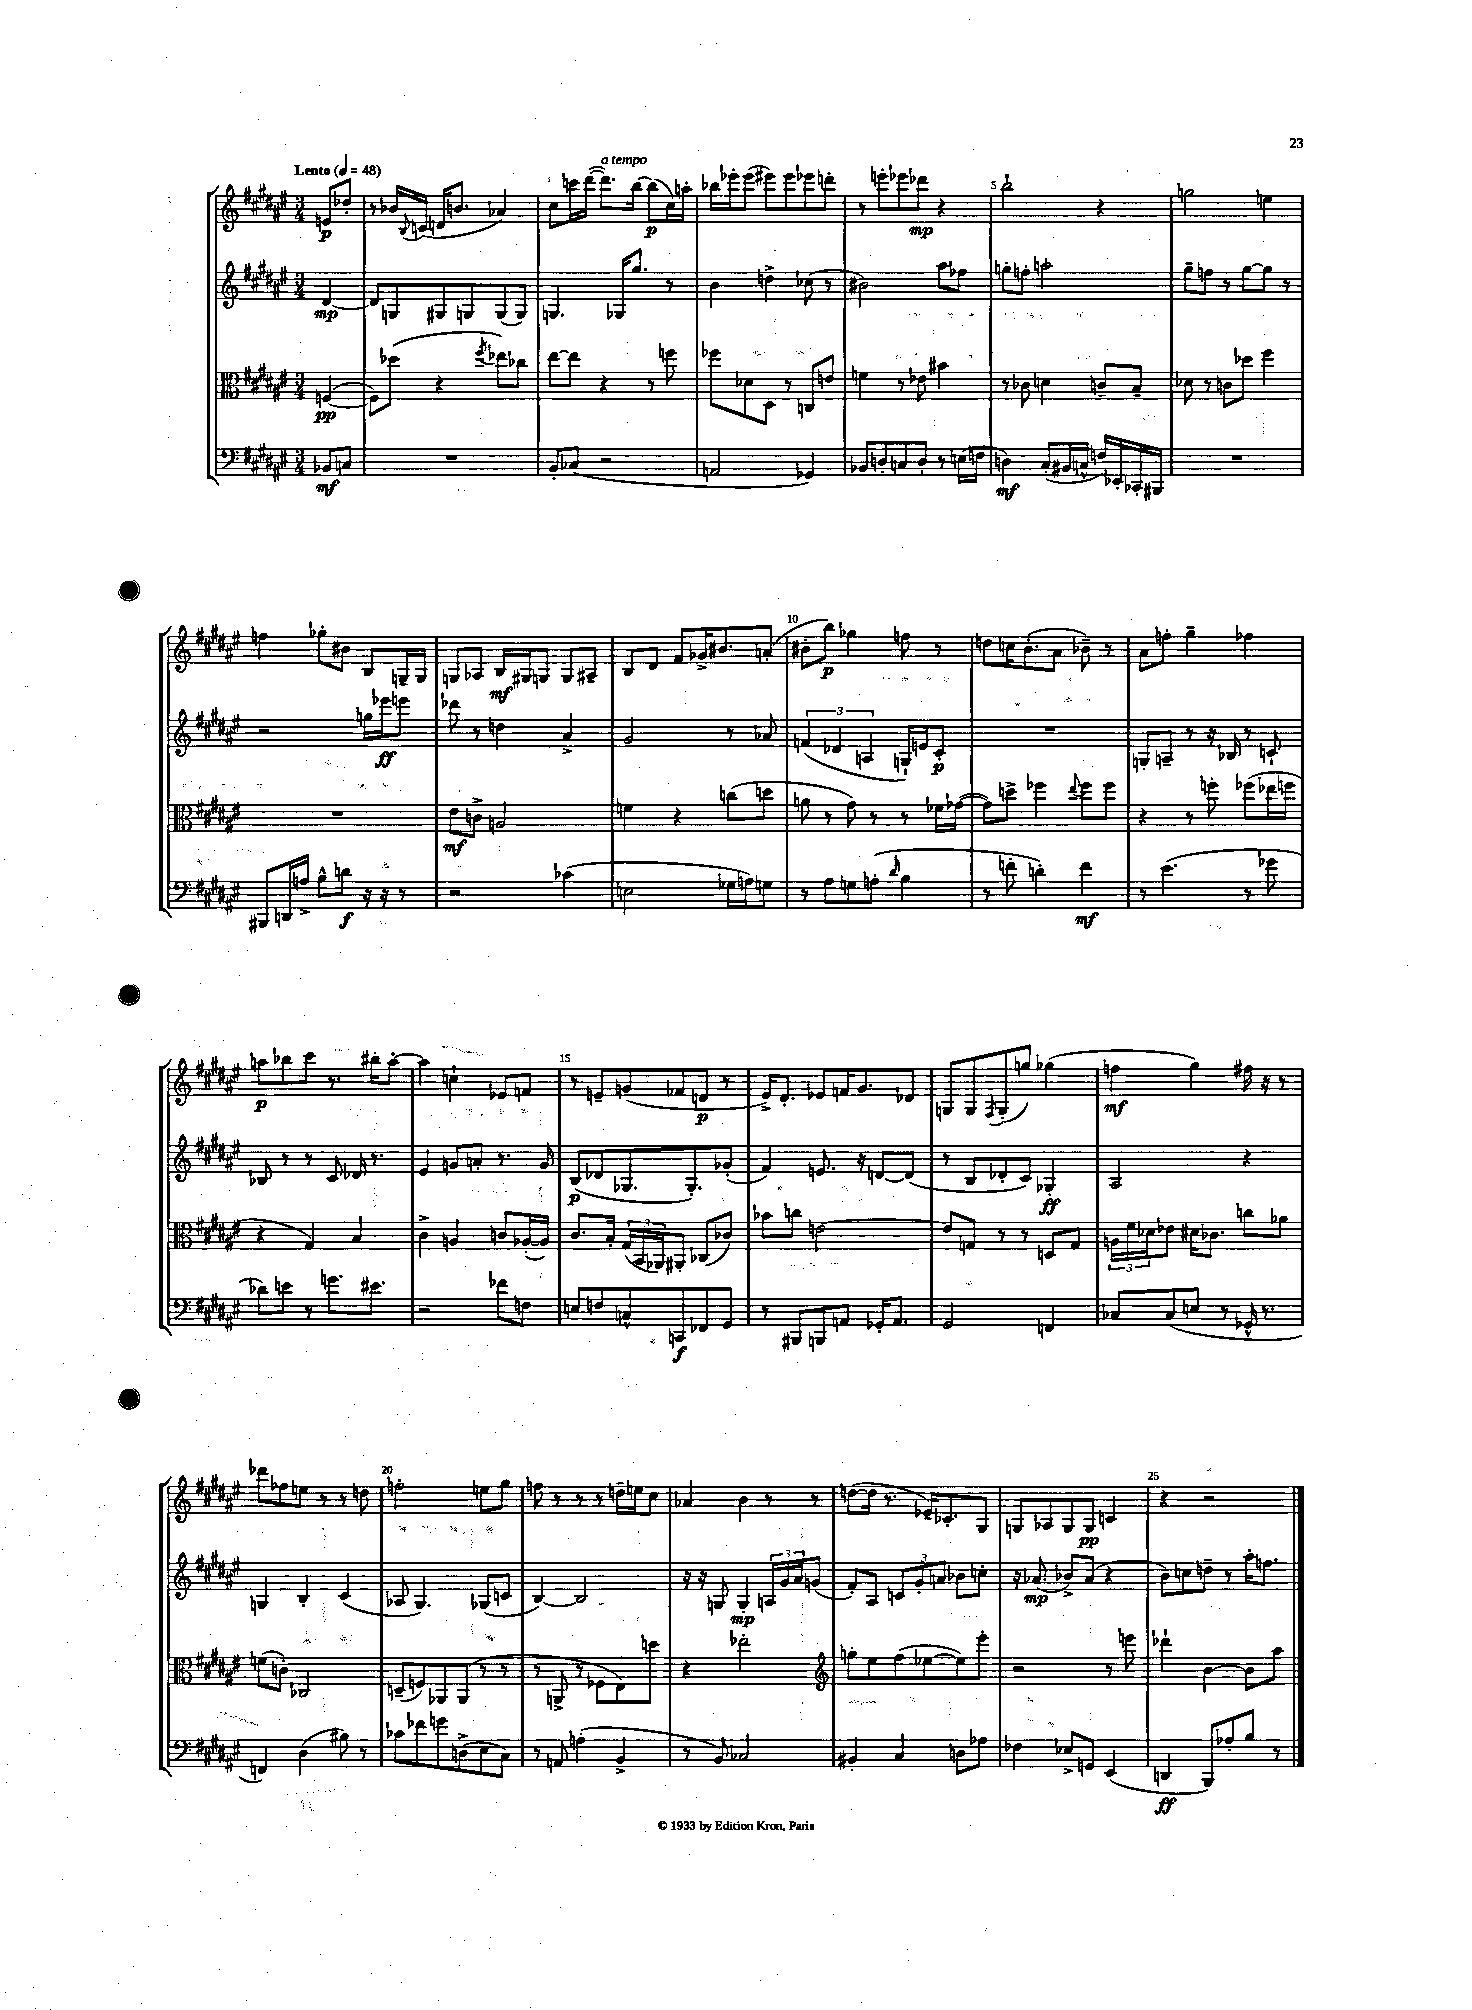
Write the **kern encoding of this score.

**kern	**kern	**kern	**kern
*staff4	*staff3	*staff2	*staff1
*clefF4	*clefC3	*clefG2	*clefG2
*k[f#c#g#d#a#e#]	*k[f#c#g#d#a#e#]	*k[f#c#g#d#a#e#]	*k[f#c#g#d#a#e#]
*M3/4	*M3/4	*M3/4	*M3/4
*MM48	*MM48	*MM48	*MM48
8BB-	([4F	[4d#	8e
8C	.	.	8dd-'
=	=	=	=
2.r	8F])	8d#]	8r
.	(8dd-	8G	16b-
.	.	.	8qqB
.	.	.	(16c
.	4r	8G#	16d
.	.	.	8.b
.	.	8G	.
.	8qff#	.	.
.	8ee-)	(8G	4a-)
.	8cc-	8G)	.
=	=	=	=
8BB'	[8ee#	4.G	8cc#
(8C-	8ee#]	.	16ccc
.	.	.	([16ddd#
2r	4r	.	8.ddd#])
.	.	16G-	.
.	.	8.gg#	[16bb
.	8r	.	(8bb]
.	8ff	8r	16cc#)
.	.	.	16aa'
=	=	=	=
2AA	8ff-	4b	16bb-
.	.	.	16eee-'
.	8d-	.	(8eee-
.	8D#	4dd^	8eee#)
.	8r	.	8eee#
4GG-)	8C	(8cc-	8eee-
.	8e	8r	8ddd'
=	=	=	=
8BB-	4f	2b#)	8r
8D'	.	.	8eee'
8C	8r	.	8eee-
8D'	8e-	.	8ddd-
8r	4b#	8aa#	4r
(16E	.	8ff-	.
16F	.	.	.
=	=	=	=
4D)	8r	8gg'	2bb`
.	8c-	8ff'	.
(8C#'	4d	2aa'	.
16BB#	.	.	.
16C^^	.	.	.
16F)	8c~	.	4r
16EE-'	.	.	.
16CC-'	8B~	.	.
16BBB#	.	.	.
=	=	=	=
2.r	8d-	8gg#~	2gg
.	8r	8ff	.
.	8c	8r	.
.	8dd-	[8gg#	.
.	4ff#	8gg#]	4ee
.	.	8r	.
=	=	=	=
8BBB#	2.r	2r	4ff
16DD	.	.	.
16A^	.	.	.
8B^^	.	.	8gg-'
8d	.	.	8b#
16r	.	16gg	8B
16r	.	16eee-	.
8r	.	8eee	16G~
.	.	.	16G
=	=	=	=
2r	8e#	8ddd-	8G
.	8c^	8r	8A-
.	2A	4dd	16B
.	.	.	16G#
.	.	.	8G
(4c-	.	4a#^	8G
.	.	.	8A#~
=	=	=	=
2E	4f	2g#	8B
.	.	.	8d#
.	4r	.	8f#
.	.	.	16g-^
.	.	.	8.b#
16G-	(8cc	8r	.
16A)	.	.	.
8G	8dd	8a-	(8a'
=	=	=	=
8r	8a	(6f	8b#'
8A#	8r	.	8bb)
.	.	6d-	.
8G	8g#)	.	4gg-
.	.	6A	.
(8A'	8r	.	.
16qqd#	.	.	.
4B	8r	16G`)	8ff
.	.	16e	.
.	16f-	8c#'	8r
.	([16g-	.	.
=	=	=	=
8r	8g-])	2.r	8dd
8f'	8dd^	.	16cc
.	.	.	(8.b'
4d')	4ff-	.	.
.	.	.	8a#
.	8qqee#	.	.
4f	8ff-	.	8b-~)
.	8ff-	.	8r
=	=	=	=
8r	4r	8G'	8a#
(4.e#	.	8A~	8ff'
.	8r	8r	4gg#~
.	8ff'	16r	.
.	.	16B-	.
8r	(8ff-	8r	4ff-
8g-	16ee-	8c`	.
.	16ff	.	.
=	=	=	=
8d-)	4r	8B-	8aa
8e	.	8r	8bb-
8r	4G#)	8r	8ccc#
8.g	.	8c#	8.r
.	4B	16d-	.
8.e#	.	8.r	16bb#'
.	.	.	[8aa'
=	=	=	=
2r	4c#^	4e#	4aa]
.	4A	8g	4cc`
.	.	8a'	.
8f-	8c	8.r	8e-
8F	([16A-'	.	8f
.	16A-])	16g	.
=	=	=	=
8E	8.c#	(8B	8r
8F	.	8d-	8e~
.	16B'	.	.
8C^^	(24G#	8.G-	(8g
.	24BB	.	.
.	24AA-)	.	.
8CC	8AA#'	.	8f-
.	.	8.G-')	.
8FF-	(8C-	.	8d
8GG#	8c-)	(8g-'	8r
=	=	=	=
8r	8b-	4f#)	16e#^)
.	.	.	8.d#'
8BBB#	8cc	.	.
8BBB	[2e	8.e	8e-
8AA	.	.	16f
.	.	16r	8.g#
16GG-'	.	[8d	.
8.AA	.	.	.
.	.	(8d]	8d-
=	=	=	=
2GG#	8e]	8r	8G
.	8G	8B	8G
.	.	.	8qF#
.	8r	8d-'	(8G'
.	8r	8c#)	8gg)
4FF	8D	4G-'	(4gg-
.	8G	.	.
=	=	=	=
8C-	24A	2A#	4ff
.	24f#	.	.
.	24d-	.	.
(8C-	8e-	.	.
8E	16d#	.	4gg#)
.	8.c-	.	.
8r	.	.	.
16GG-^^	8cc	4r	16ff#
8.r	.	.	16r
.	8a-	.	8r
=	=	=	=
4FF)	(8f	4G	8ddd-
.	8c')	.	8ff-
(4D#	2C-	4B'	8ee
.	.	.	8r
8B#)	.	(4c#	8r
8r	.	.	8dd
=	=	=	=
8c-	(8D~	8A-	2ff'
8f-	8F)	4.G#)	.
8g	8AA-	.	.
(8D^	(8AA-	.	.
8E#	8r	(8G-	8ee
8C#)	8r	8c	8gg#
=	=	=	=
8r	8r	[4B)	8ff
8AA	8AA^	.	8r
(4A'	8r	2B]	8r
.	8F-	.	8r
4BB^	8E#)	.	16dd~
.	.	.	16ee
.	8dd	.	8cc#
=	=	=	=
8r	4r	16r	4a-
.	.	16r	.
8BB)	.	8G	.
2C-	2ee-'	4G'	4b
.	.	24A	8r
.	.	24g#	.
.	.	24a#	.
.	.	(8g	8r
=	=	=	=
*	*clefG2	*	*
4BB#'	8gg'	8f#')	([8dd
.	8ee#	8A#	16dd]
.	.	.	8.r
4C#	(8ff#	12c	.
.	.	12g#'	.
.	[8ee-	.	16e-~)
.	.	12a	.
.	.	.	8.c-'
8D	8ee-])	8b-	.
8A-	8eee#'	8cc'	8G#
=	=	=	=
4F-	2r	16r	8G
.	.	(8.a-	.
.	.	.	8A-
8E-^	.	8b-^)	8G
8GG	.	(8a-	8G
(4EE#	8r	4r	4c
.	8eee	.	.
=	=	=	=
4DD	4ddd-`	8b)	4r
.	.	8cc	.
8BBB)	[4b	8dd~	2r
8A-'	.	8r	.
8B	8b]	16aa#'	.
.	.	8.ff	.
8r	8aa#	.	.
==	==	==	==
*-	*-	*-	*-
